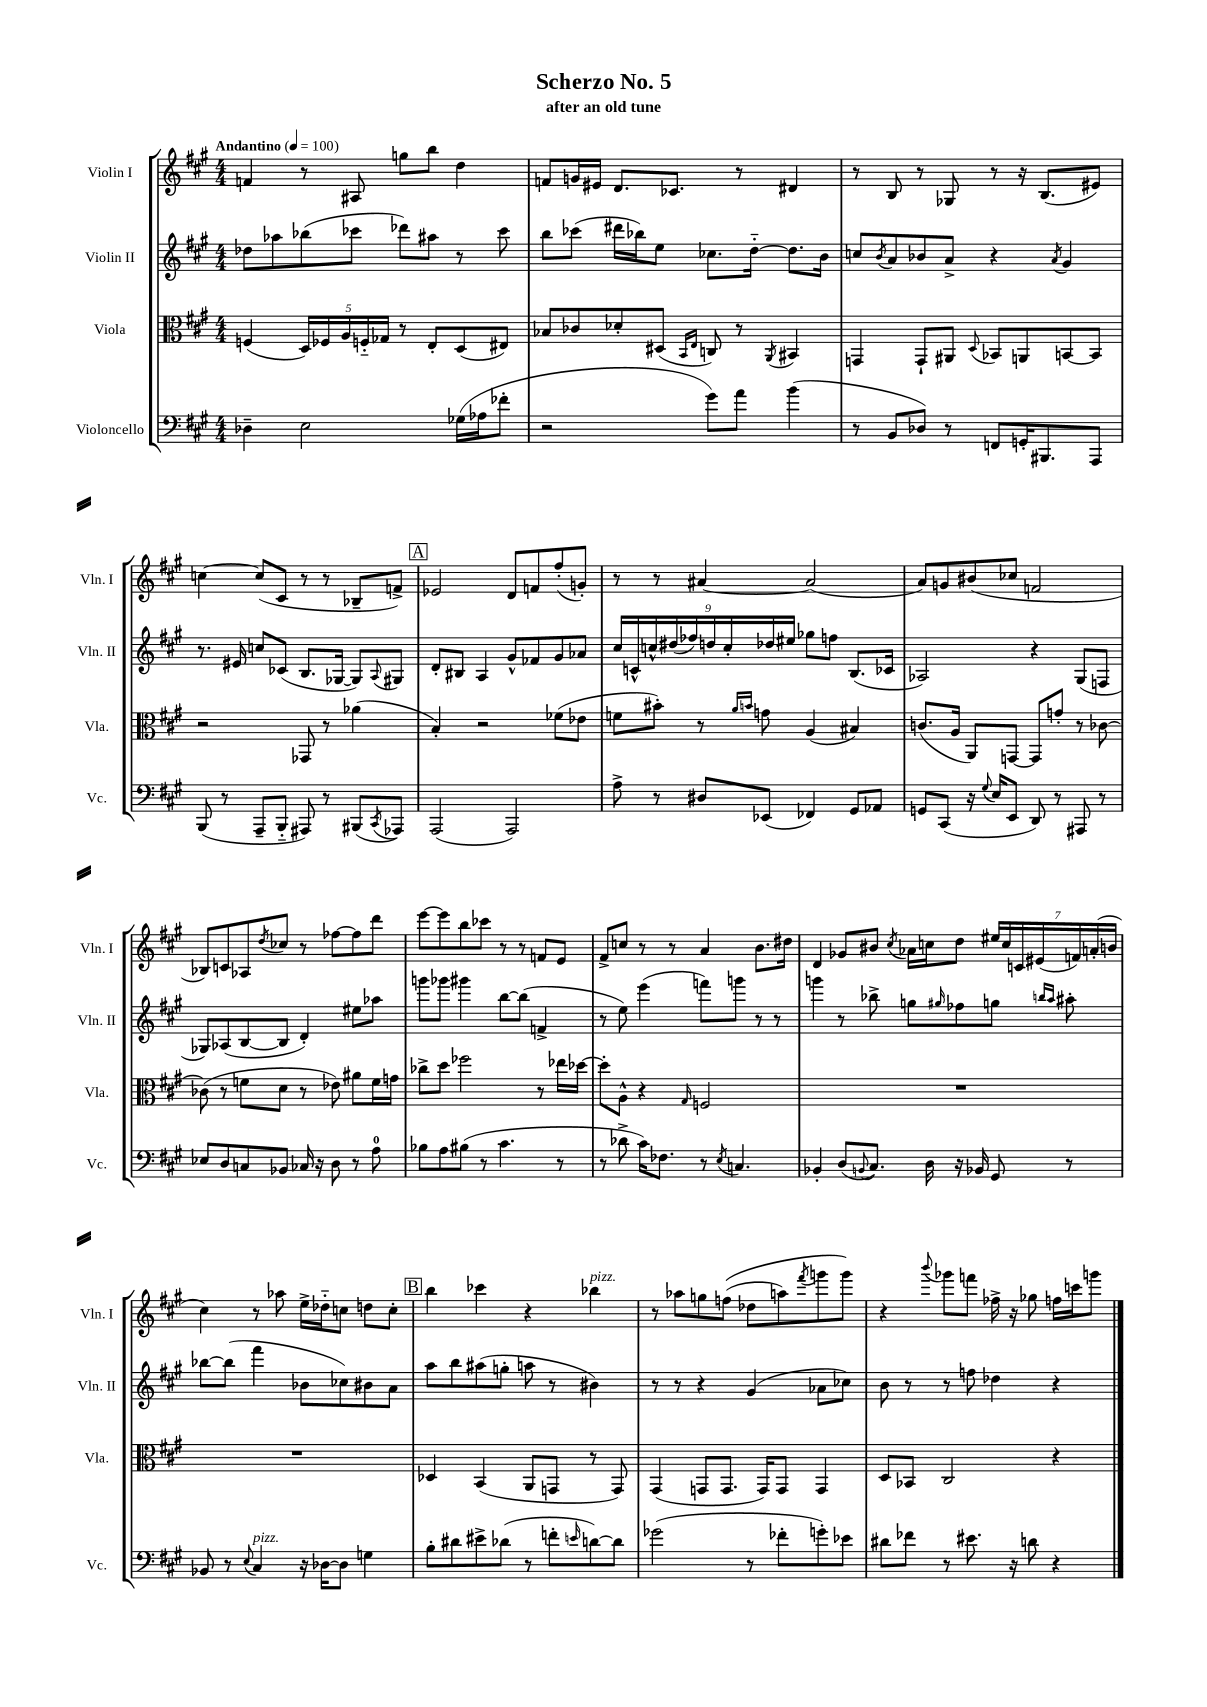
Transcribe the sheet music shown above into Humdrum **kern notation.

**kern	**kern	**kern	**kern
*staff4	*staff3	*staff2	*staff1
*clefF4	*clefC3	*clefG2	*clefG2
*k[f#c#g#]	*k[f#c#g#]	*k[f#c#g#]	*k[f#c#g#]
*M4/4	*M4/4	*M4/4	*M4/4
*MM100	*MM100	*MM100	*MM100
4D-~\	(4F/	8dd-\L	4f/
.	.	8aa-\	.
2E\	20D/LL)	(8bb-\	8r
.	20F-/	.	.
.	20A/	.	.
.	.	8ccc-\J	8A#/
.	20F'~/	.	.
.	20G-/JJ	.	.
.	8r	8ddd-\L)	8gg\L
.	8E'/L	8aa#\J	8bb\J
(16G-\LL	(8D/	8r	4dd\
16A-\J	.	.	.
8f-'\J	8E#/J)	8ccc-\	.
=	=	=	=
2r	8B-/L	8bb\L	8f/L
.	8c-/	(8ccc-\J	16g/L
.	.	.	16e#/JJ
.	8d-'/	16ddd#\LL	8.d/L
.	.	16bb-\J)	.
.	(8D#/J	8ee\J	.
.	.	.	8.c-/J
.	16qqBB/LL	.	.
.	16qqE/JJ	.	.
8g#\L)	8C/)	8.cc-\L	.
8a\J	8r	.	8r
.	.	[16dd'~\Jk	.
.	8qAA/	.	.
(4b\	4BB#/	8.dd\]L	4d#/
.	.	16b\Jk	.
=	=	=	=
8r	4GG/	8cc/L	8r
.	.	8qb/	.
8BB/L	.	8a/	8B/
8D-/J)	8GG`/L	8b-/	8r
8r	8AA#/J	8a^/J	8G-/
.	8qqD/	.	.
8FF/L	8BB-/L	4r	8r
16GG'/K	8AA/	.	16r
8.BBB#/	.	.	(8.B/L
.	.	8qa/	.
.	[8BB/	4g#/	.
8AAA/J	8BB/]J	.	8e#/J)
=	=	=	=
(8BBB/	2r	8.r	[4cc\
8r	.	.	.
.	.	16e#/	.
8AAA~/L	.	8cc/L	(8cc/]L
8BBB'~/J	.	(8c-/J	8c#/J
8AAA#/)	8GG-/	8.B/L	8r
8r	8r	.	8r
.	.	[16G-/Jk	.
(8BBB#/L	(4a-\	8G-/]L)	8B-~/L
8qCC#/	.	8qqA/	.
8AAA-/J)	.	8G#/J	8f^/J)
=	=	=	=
(2AAA/	4B'/)	8d'/L	2e-/
.	.	8B#/J	.
.	2r	4A/	.
2AAA/)	.	8g#^^/L	8d/L
.	.	8f-/	8f/
.	(8f-\L	8g#/	(8ff#'/
.	8e-\J	8a-/J	8g'/J)
=	=	=	=
8A^\	8f\L	18cc#/LL	8r
.	.	18c^^/	.
.	.	18cc^^/	.
8r	8b#'\J)	.	8r
.	.	(18dd#/	.
.	.	18ff-/)	.
8D#/L	8r	.	[4a#/
.	.	18dd/	.
.	.	18cc'/	.
.	16qqa/LL	.	.
.	16qqb/JJ	.	.
(8EE-/J	8g\	.	.
.	.	18dd-/	.
.	.	18ee#/JJ	.
4FF-/)	(4A/	8gg-\L	(2a#/]
.	.	8ff\J	.
8GG#/L	4B#/)	(8.B/L	.
8AA-/J	.	.	.
.	.	16c-/Jk	.
=	=	=	=
8GG/L	(8.c/L	2A-/)	8a/L)
(8CC#/J	.	.	8g/
.	16A/Jk	.	.
16r	8AA/L)	.	(8b#/
8qqG#/	.	.	.
16E/LK	.	.	.
8EE/J	[8GG/J	.	8cc-/J
8DD/)	8GG/]L	4r	2f/
8r	8g'/J	.	.
8AAA#/	8r	(8G#/L	.
8r	[8c-\	8F/J	.
=	=	=	=
8E-/L	(8c-\]	8G-/L)	8B-/L)
8D/	8r	(8A-/	8c/
8C/	8f\L	[8B/	8A-/
.	.	.	8qdd/
8BB-/J	8d\J	8B/]J	8cc-/J
16C-/	8r	4d'/)	8r
16r	.	.	.
8D\	8e-\)	.	[8ff-\L
8r	8a#\L	8ee#\L	8ff-\]
8A\	16f\L	8aa-\J	8ddd\J
.	16g\JJ	.	.
=	=	=	=
8B-\L	8cc-^\L	8ggg\L	[8eee\L
8A\	8dd\J	8ggg-\J	8eee\]
(8B#\J	2ff-\	4ggg#\	8bb\
8r	.	.	8ccc-\J
4.c#\	.	[8bb\L	8r
.	.	(8bb\]J	8r
.	8r	4f^/	8f/L
8r	16ee-\LL	.	8e/J
.	[16dd-\JJ	.	.
=	=	=	=
8r	8dd-'\]L	8r	8f#^/L
8d-^\	8A^^\J	8ee\)	8cc/J
16c#\LK)	4r	(4eee\	8r
8.F-\J	.	.	.
.	.	.	8r
.	16qqG#/	.	.
8r	2F/	8fff\L)	4a/
8qE/	.	.	.
4.C/	.	8ggg\J	.
.	.	8r	8.b\L
.	.	8r	.
.	.	.	16dd#\Jk
=	=	=	=
4BB-'/	1r	4ggg\	4d/
(8D/L	.	8r	8g-/L
8qqBB/	.	.	.
8.C#/J)	.	8bb-^\	8b#/J
.	.	.	8qcc#/
.	.	8gg\L	16a-\LL
16D\	.	.	16cc\J
.	.	16qqgg#/	.
16r	.	8ff-\	8dd\J
16BB-/	.	.	.
8GG#/	.	8gg\J	28ee#/LL
.	.	.	28cc/
.	.	.	28c/
.	.	.	(28e#/
.	.	16qqbb/LL	.
.	.	16qqaa/JJ	.
8r	.	8aa#'\	.
.	.	.	28f/)
.	.	.	(28a'/
.	.	.	28b/JJ
=	=	=	=
8BB-/	1r	[8bb-\L	4cc#\)
8r	.	(8bb-\]J	.
8qqE/	.	.	.
4C#/	.	4fff#\	8r
.	.	.	8aa-\
16r	.	8b-\L	16ee^\LL
[16D-\LK	.	.	16dd-'~\J
8D-\]J	.	8cc-\)	8cc\J
4G\	.	8b#\	8dd\L
.	.	8a\J	8cc'\J
=	=	=	=
8B'\L	4D-/	8aa\L	4bb\
8d#\	.	8bb\	.
8e#^\	(4BB/	(8aa#\	4ccc-\
(8d-\J	.	8gg'\J	.
8r	8AA/L	8aa\	4r
8f'\L	8GG/J	8r	.
16qqe/	.	.	.
[8d\)	8r	4b#\)	4bb-\
8d\]J	8GG/)	.	.
=	=	=	=
(2g-\	(4GG#/	8r	8r
.	.	8r	8aa-\L
.	8GG/L	4r	8gg\
.	8.GG/J	.	&((8ff\J
8r	.	(4g#/	8dd-\L
.	16GG/LK)	.	.
8f-'\L	8GG/J	.	8aa\)
.	.	.	8qfff#/
8g'\)	4GG/	8a-\L	8ggg\
8e-\J	.	8cc-\J)	8ggg\J&)
=	=	=	=
8d#\L	8D/L	8b\	4r
8f-\J	8BB-/J	8r	.
.	.	.	8qqbbb/
8r	2C#/	8r	8ggg-\L
8.e#\	.	8ff\	8fff\J
.	.	4dd-\	16ff-^\
16r	.	.	16r
8d\	.	.	8gg-\
4r	4r	4r	16ff\LL
.	.	.	16ccc\J
.	.	.	8ggg\J
==	==	==	==
*-	*-	*-	*-
